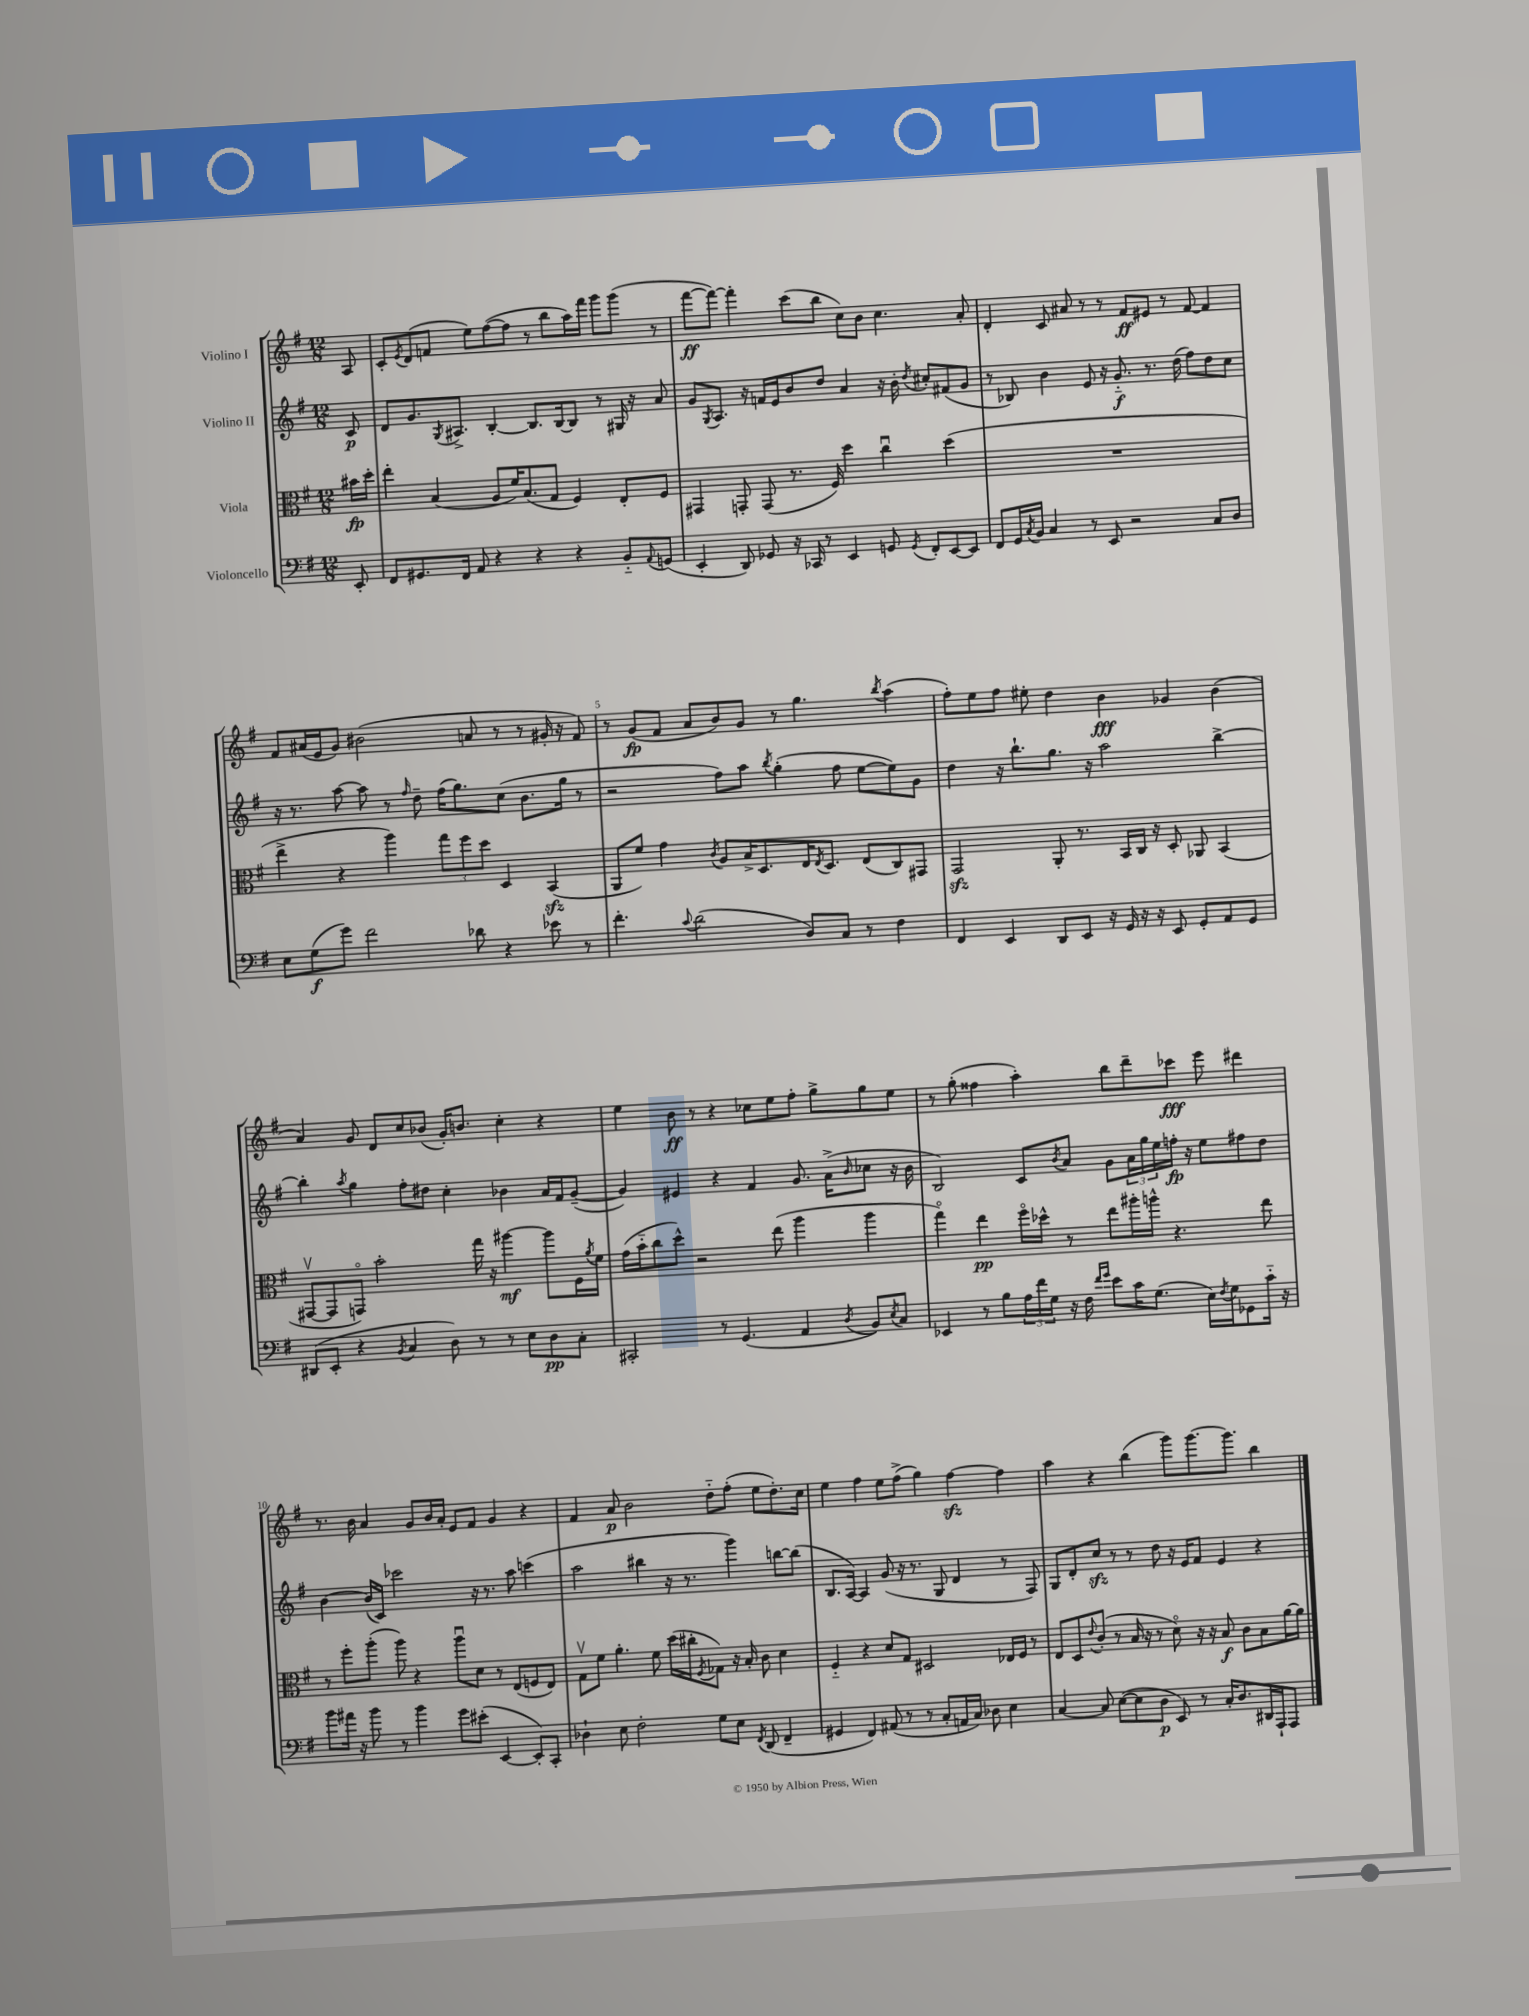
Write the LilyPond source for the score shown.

<<
\new StaffGroup <<
\new Staff = "s0" \with { instrumentName = "Violino I" } {
    \clef treble \key g \major \numericTimeSignature \time 12/8 \partial 8
    a8 |
    c'8-. \acciaccatura { e'8 } d'8( f'8 e''8) fis''8~( fis''8 r8 b''8 a''16) fis'''16 g'''8 g'''8( r8 |
    fis'''8~\ff fis'''8~) fis'''4-. c'''8( b''8 c''8) b'8 c''4. a'8-. |
    d'4-. c'8 ais'8 r8 r8 fis'8\ff eis'8 r8 fis'8~ fis'4 |
    fis'8 ais'16( e'16 g'8) bis'2( a'8 r8 r8 gis'16-. r16 fis'8) |
    r8 g'8\fp( fis'8 a'8 b'8) g'8 r8 g''4. \acciaccatura { b''8 } a''4( |
    fis''8-.) e''8 fis''8 eis''8-. d''4 b'4\fff ges'4 b'4( |
    a'4) g'8 d'8 c''8 bes'8( g'16-.) b'8. c''4-. r4 |
    e''4 b'8\ff r8 r4 ces''8 e''8 fis''8-. g''8-> g''8 e''8 |
    r8 g''8-.( fisis''4 a''4-.) b''8 d'''8-- ces'''8\fff e'''8 dis'''4 |
    r8. b'16 a'4 g'8 b'16 a'16-. e'8 fis'8 g'4 r4 |
    fis'4 a'8\p b'2 d''8-_ fis''8-.( e''8 d''8.-.) c''16 |
    e''4 fis''4 e''8 fis''8->( g''4) fis''4~\sfz fis''4 |
    a''4 r4 b''4( g'''8) g'''8.~ g'''8. b''4 \bar "|." |
}
\new Staff = "s1" \with { instrumentName = "Violino II" } {
    \clef treble \key g \major \numericTimeSignature \time 12/8 \partial 8
    c'8\p |
    d'8 g'8. \acciaccatura { g8 } ais8.-> b4~-. b8. b16~ b8 r8 gis16 r16 a'8 |
    g'8 \acciaccatura { g8 } a8. r16 f'16 e'16 b'8 d''8 a'4 r16 b'16-. \acciaccatura { d''8 } cis''8-. fis'8( g'8 |
    r8 bes8) b'4 e'8 r16 g'8.-_\f r8. d''16( fis''8) d''8 c''8 |
    r16 r8. a''8~ a''8 r8 \grace { fis''16 } d''8-- fis''16( g''8.) c''8( b'8. g''16 r8 |
    r2 fis''8) a''8 \acciaccatura { b''8 } g''4-.( fis''8 e''8~ e''8) g'8 |
    d''4 r16 b''8.-! g''8. r16 a''2 b''4~-> |
    b''4-. \acciaccatura { a''8 } g''4 fis''8-. dis''8 c''4-. bes'4 a'16 fis'16 g'8~--( |
    g'4) eis'4 r4 fis'4 g'8. a'16->( \grace { b'16 } ces''8 r16 b'16 |
    b2) c'8 \acciaccatura { b'8 } a'8 g'8 \tuplet 3/2 { a'16 g''16 e''16 } f''16-.\fp r16 e''8 fis''8 d''8 |
    b'4~ b'16( c'16) ces'''2 r16 r8. a''8 c'''4( |
    a''2 bis''4 r16 r8. g'''4) b''8~ b''8( |
    b8. a16~) a4 g'8( r16 r8. g8 d'4 r8 fis8) |
    g8 d'8-. c''8\sfz r8 r8 d''8 r16 e'16 fis'8 e'4 r4 \bar "|." |
}
\new Staff = "s2" \with { instrumentName = "Viola" } {
    \clef alto \key g \major \numericTimeSignature \time 12/8 \partial 8
    bis'16\fp d''16-. |
    e''4-. b4( a8 fis'16) b8.( g8 fis4) e8-. fis8 |
    gis,4 g,8-. g,8( r8. fis16) d''4 c''4\downbow d''4( |
    R1. |
    e''4-> r4 a''4) \tuplet 3/2 { g''8 fis''8 d''8 } d4 b,4\sfz( |
    a,8 fis'8) g'4 \acciaccatura { c'8 } a8 b16-> d8. e16 \acciaccatura { e8 } d8. e8( c8) gis,8 |
    g,2\sfz a,8-. r8. b,16 c16 r16 d8-. aes,8 b,4( |
    gis,8~\upbow gis,8 g,8\flageolet) b'2-. g''16 r16 ais''4~\mf ais''8 fis16 \acciaccatura { a'8 } fis'16 |
    g'16( b'16-_ c''8 d''8-^) r2 e''8( a''4 a''4 |
    g''4\flageolet) e''4\pp fis''16\flageolet des''16-^ r8 e''8 ais''16-. a''16-^ r4. e''8 |
    r8 fis''8-. a''8-.( a''8) r4 a''8\downbow d'8 r8 e8( f8 e8) |
    g8\upbow fis'8 a'4.-. fis'8 d''16( cis''16-. \acciaccatura { fis8 } ges8) r16 b16-. c'8 d'4 |
    fis4-_ r4 d'8 g8 dis2 ees16 fis16 r8 |
    e8 d8 \appoggiatura { e'8 } c'8-.( r8 b16 r16 r8 d'8\flageolet) r16 r16 b8\f c'8 b8 a'16~ a'16 \bar "|." |
}
\new Staff = "s3" \with { instrumentName = "Violoncello" } {
    \clef bass \key g \major \numericTimeSignature \time 12/8 \partial 8
    e,8-. |
    fis,8 gis,8. fis,16 a,8 r4 r4 r4 b,8-_ \appoggiatura { a,8 } g,8( |
    e,4-. d,8) ges,8 r16 ces,16 r8 e,4 g,8 \acciaccatura { g,8 } fis,8-. e,8~ e,8 |
    fis,8 g,16 \acciaccatura { c8 } b,16 c4 r8 e,8 r2 c8 d8 |
    e8 g8\f( g'8) fis'2 des'8 r4 ees'8 r8 |
    fis'4.-. \appoggiatura { c'8 } d'2( d8) c8 r8 fis4 |
    fis,4 e,4 d,8 e,8 r16 g,16 r16 r16 e,8 g,8-. a,8 g,8 |
    dis,8( e,8-. r4 \acciaccatura { b,8 } c4 d8) r8 r8 e8 d8\pp c8-. |
    cis,2-. r8 g,4.( a,4 \acciaccatura { d8 } b,8) \acciaccatura { e8 } c8 |
    ees,4 r8 b8 \tuplet 3/2 { a16 fis'16 g16 } r16 fis16 \grace { fis'16 g'16 } e'8 c'16 g8.( e16) \acciaccatura { fis8 } g16 ges,8 c'16-_ r16 |
    b'8 ais'16 r16 b'8 r8 b'4 g'8 eis'8-.( e,4~ e,8-.) c,8-. |
    des4-! e8 fis2-. g8 e8 \acciaccatura { fis,8 } d,8( fis,4-- |
    gis,4 fis,4) ais,8( r8 r8 c8-. a,16 c16) des8 e4 |
    c4~ c8 e8~( e8 d8\p e,8) r8 c16-. d8. dis,16 a,,16-! a,,8 \bar "|." |
}
>>
>>
\layout { \context { \Score \override BarNumber.break-visibility = ##(#f #t #t) barNumberVisibility = #(every-nth-bar-number-visible 5) } }
